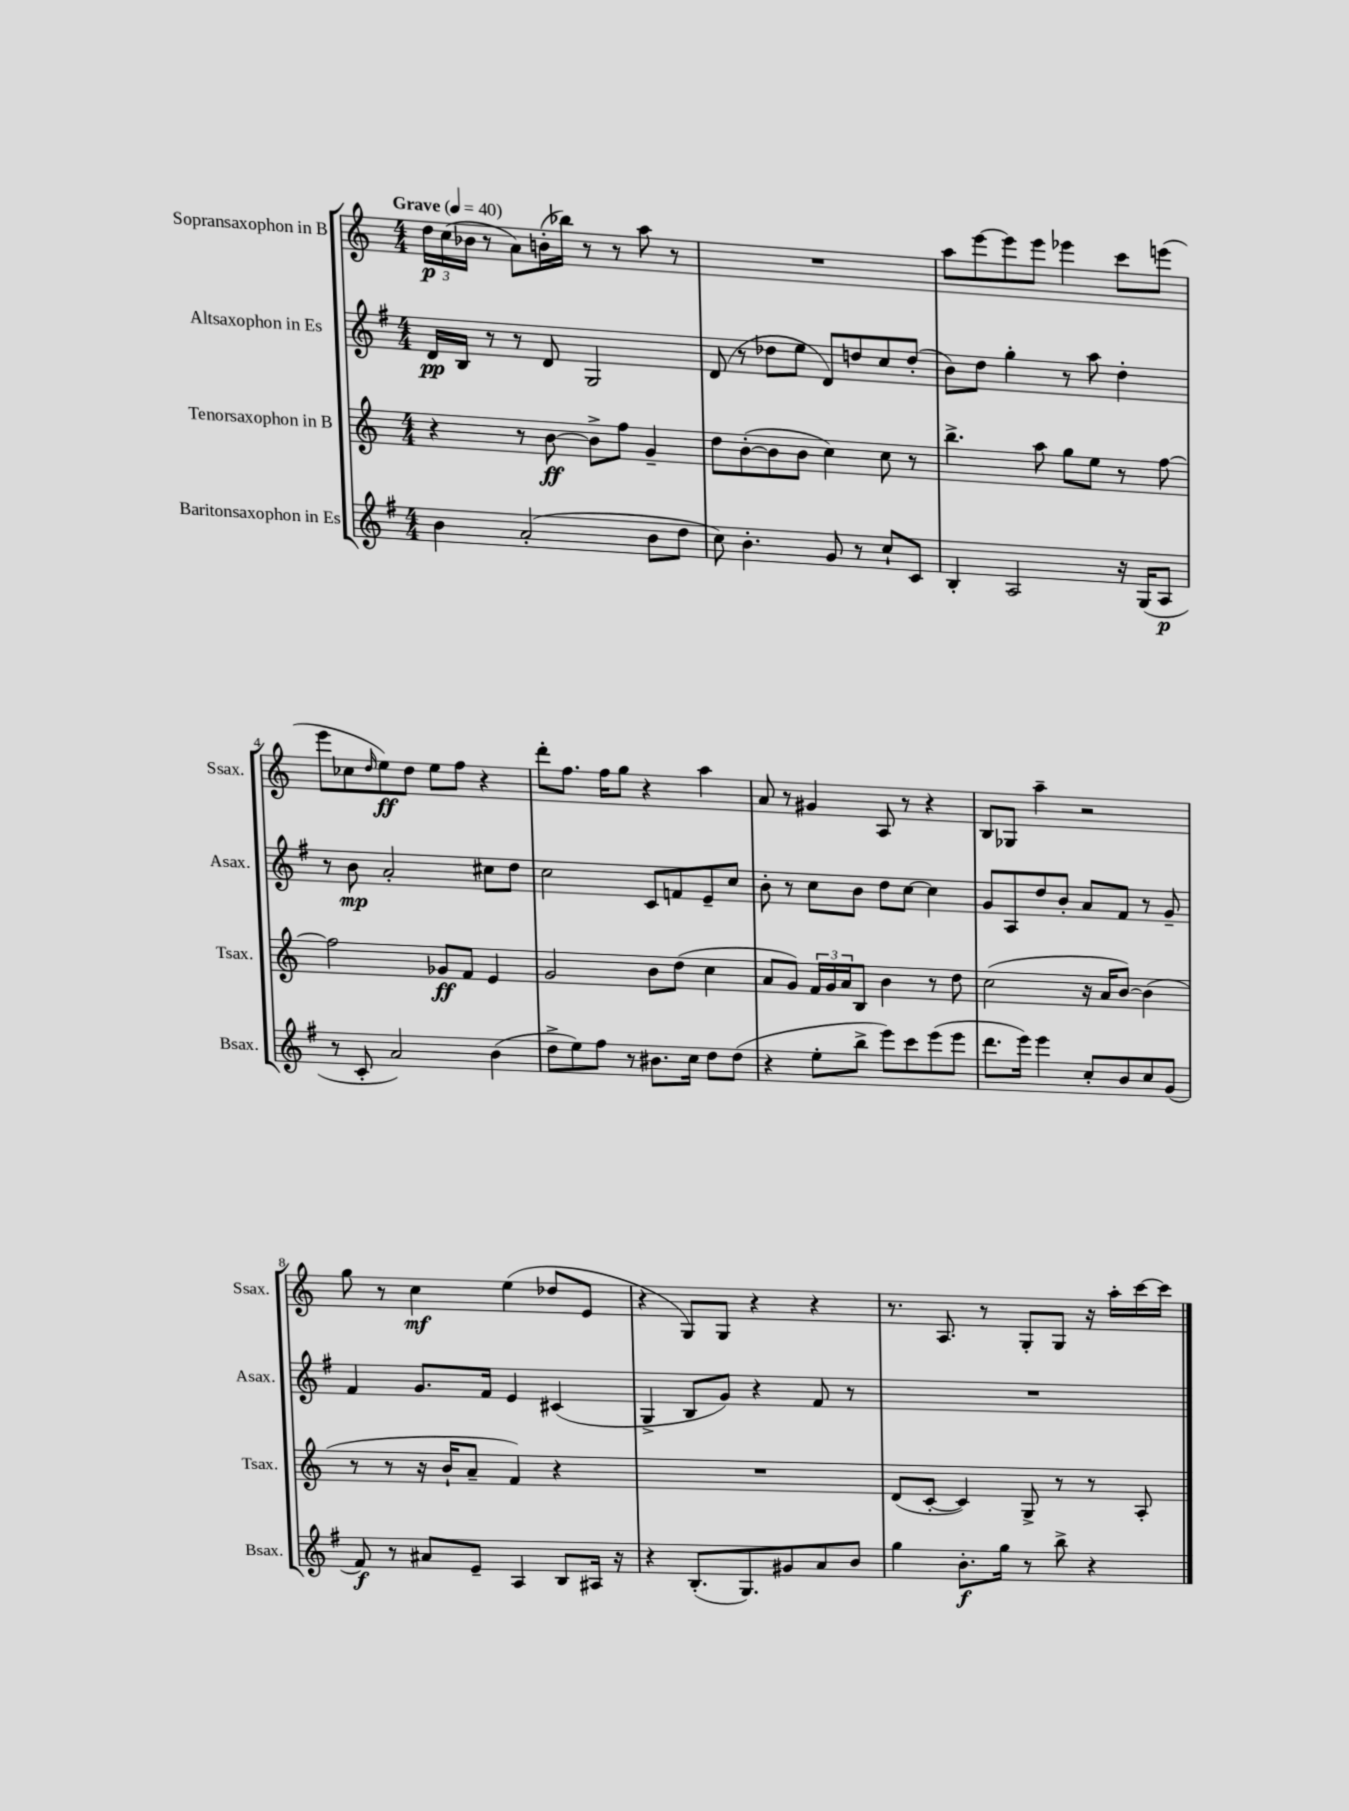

**kern	**kern	**kern	**kern
*staff4	*staff3	*staff2	*staff1
*clefG2	*clefG2	*clefG2	*clefG2
*k[f#]	*k[]	*k[f#]	*k[]
*M4/4	*M4/4	*M4/4	*M4/4
*MM40	*MM40	*MM40	*MM40
4b	4r	16d	24dd
.	.	.	(24cc
.	.	16B	.
.	.	.	24b-
.	.	8r	8r
(2a'	8r	8r	8a)
.	[8b	8d	(16b'
.	.	.	16bb-)
.	8b^]	2G	8r
.	8ff	.	8r
8b	4g~	.	8aa
8dd	.	.	8r
=	=	=	=
8cc)	8dd	(8d	1r
4.b'	([8b'	8r	.
.	8b]	8dd-	.
.	8b	8ee	.
8g	4cc)	8d)	.
8r	.	8dd	.
8cc`	8cc	8cc	.
8c	8r	(8dd'	.
=	=	=	=
4B'	4.bb^	8b)	8aa
.	.	8dd	[8eee
2A	.	4gg'	8eee]
.	8aa	.	8eee
.	8gg	8r	4eee-
.	8ee	8aa	.
16r	8r	4dd'	8ccc
(16G	.	.	.
8A	[8ff	.	(8eee
=	=	=	=
8r	2ff]	8r	8eee
8c'	.	8b	8cc-
.	.	.	16qqdd
2a)	.	2a'	8ee)
.	.	.	8dd
.	8g-	.	8ee
.	8f	.	8ff
(4b	4e	8cc#	4r
.	.	8dd	.
=	=	=	=
8dd^	2g	2cc	8ddd'
8ee)	.	.	8.ff
8ff#	.	.	.
.	.	.	16ff
8r	.	.	8gg
8.b#	8b	8c	4r
.	(8dd	8f	.
16cc	.	.	.
8dd	4cc	8e~	4aa
(8dd	.	8cc	.
=	=	=	=
4r	8a	8b'	8a
.	8g)	8r	8r
8ee'	24f	8cc	4g#
.	24g	.	.
.	24a	.	.
8bb^	8B	8b	.
8eee)	4b	8dd	8A
8ccc	.	[8cc	8r
(8eee	8r	4cc]	4r
8eee	8dd	.	.
=	=	=	=
8.ddd	(2cc	8g	8B
.	.	8A	8G-
16eee)	.	.	.
4eee	.	8dd	4aa~
.	.	8b'	.
8cc'	16r	8a	2r
.	16a	.	.
8b	[8b)	8f#	.
8cc	(4b]	8r	.
(8g	.	8g~	.
=	=	=	=
8f#)	8r	4f#	8gg
8r	8r	.	8r
8a#	16r	8.g	4cc
.	16b`	.	.
8e~	8a~	.	.
.	.	16f#	.
4A	4f)	4e	(4ee
8B	4r	(4c#	8dd-
16A#	.	.	8e
16r	.	.	.
=	=	=	=
4r	1r	4G^	4r
(8.B'	.	8B	8G)
.	.	8g)	8G
8.G)	.	.	.
.	.	4r	4r
8g#	.	.	.
8a	.	8f#	4r
8b	.	8r	.
=	=	=	=
4gg	(8d	1r	8.r
.	[8c'	.	.
.	.	.	8.A
8.b'	4c])	.	.
.	.	.	8r
16gg	.	.	.
8r	8G^	.	8G'
8bb^	8r	.	8G
4r	8r	.	16r
.	.	.	16aa'
.	8A'	.	[16ccc
.	.	.	16ccc]
==	==	==	==
*-	*-	*-	*-
